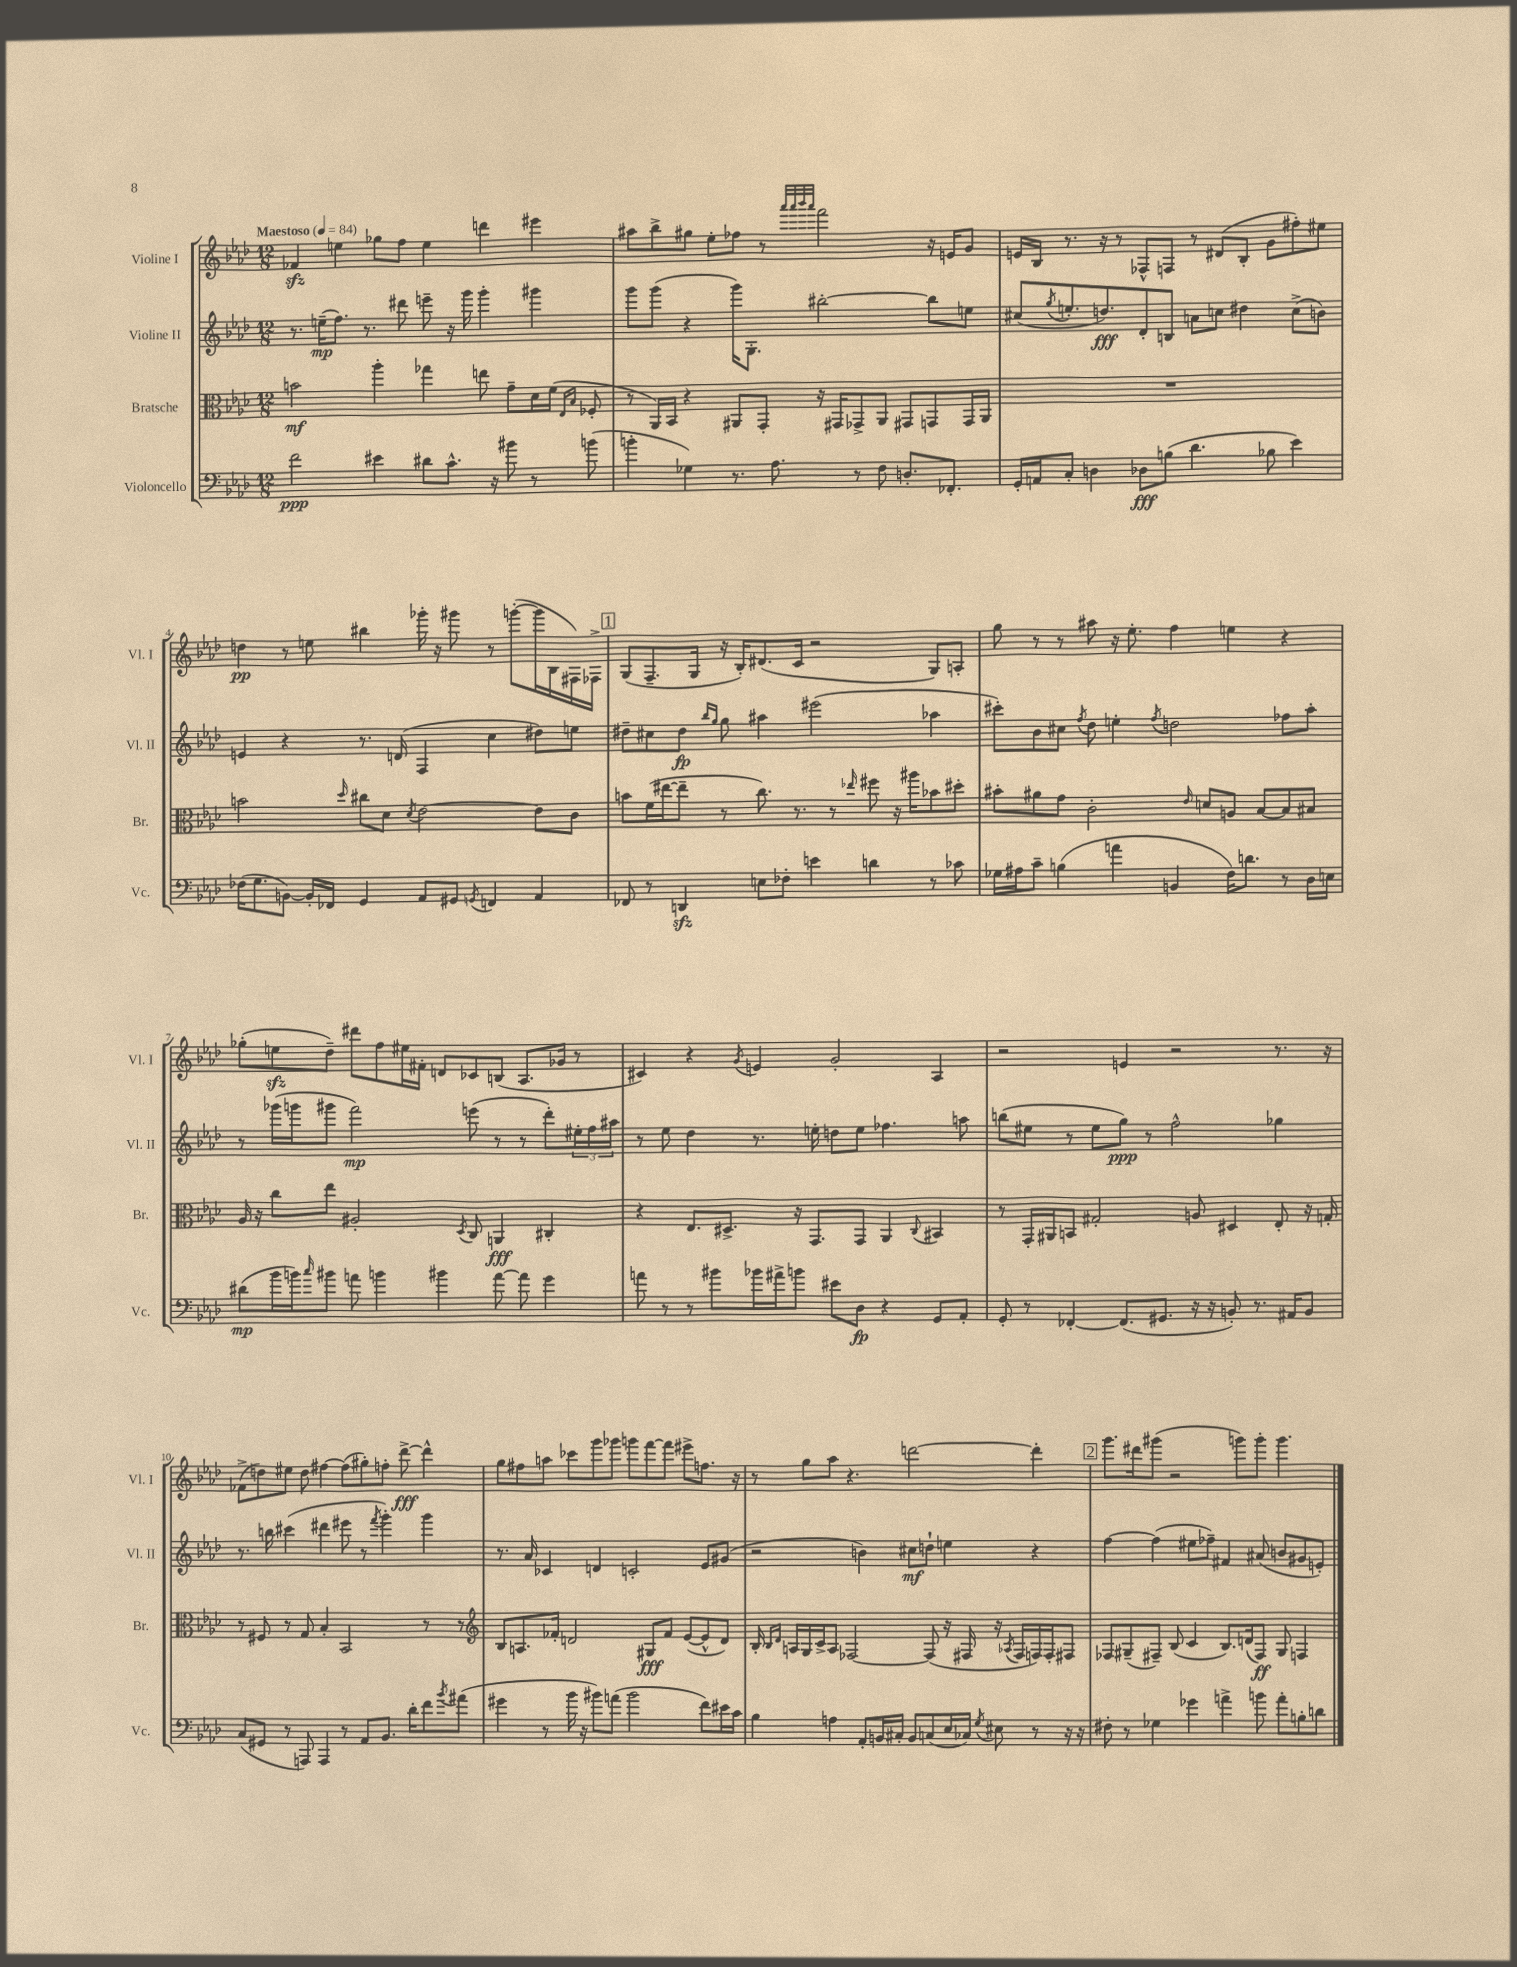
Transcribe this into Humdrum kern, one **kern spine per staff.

**kern	**kern	**kern	**kern
*staff4	*staff3	*staff2	*staff1
*clefF4	*clefC3	*clefG2	*clefG2
*k[b-e-a-d-]	*k[b-e-a-d-]	*k[b-e-a-d-]	*k[b-e-a-d-]
*M12/8	*M12/8	*M12/8	*M12/8
*MM84	*MM84	*MM84	*MM84
2f	2b	8.r	4f-
.	.	(16ee~	.
.	.	8.ff)	4ee
.	.	8.r	.
4e#	4aa-'	.	8gg-
.	.	8ddd#	8ff
8d#	4gg-	8eee~	4ee
8.c^^	.	16r	.
.	.	16ggg	.
.	8ee	4ggg'	4ddd
16r	.	.	.
8b#	8g~	.	.
8r	16d-	4ggg#	4eee#
.	(16f	.	.
.	16qqE-	.	.
.	16qqB-	.	.
(8b	8F-'	.	.
=	=	=	=
4b'	8r	8ggg	8aa#
.	16AA-)	(8ggg	8bb-^
.	16BB-	.	.
4G-)	4r	4r	8gg#
.	.	.	8ee-'
8.r	8AA#	16ggg)	8ff-
.	.	8.G'	.
.	8GG'	.	8r
8.A-	.	.	.
.	.	.	32qqaaa-
.	.	.	32qqaaa-
.	.	.	32qqbbb-
.	.	.	32qqaaa-
.	16r	[2bb#'	2fff
.	16GG#	.	.
8r	8GG-^	.	.
8F	8AA#	.	.
8.D'	8GG#	.	.
.	8GG	8bb#]	16r
8.FF-'	.	.	16e
.	16GG	8ee	8g
.	16AA#	.	.
=	=	=	=
16GG'	1.r	(8cc#	16e
16AA	.	.	16B-
.	.	8qgg	.
8C'	.	8.ee'	8.r
4D	.	.	.
.	.	8.dd)	16r
.	.	.	8r
8D-	.	8d-'	8F-^^
(8B	.	8B	8F
4.d-	.	8a	8r
.	.	8cc	(8d#
.	.	4dd#	8B-'
8B-	.	.	8g
4e-)	.	(8cc^	8ff#')
.	.	8b)	8ee#
=	=	=	=
(16F-	2b	4e	4dd
8.G	.	.	.
[8BB)	.	4r	8r
16BB']	.	.	8ee
16FF-	.	.	.
.	16qqdd-	.	.
4GG	8cc#	8.r	4bb#
.	8d-	.	.
.	.	(16d	.
.	8qd-	.	.
8AA-	[2e-	4F	16ggg-'
.	.	.	16r
8GG#	.	.	8ggg#
8qGG	.	.	.
4FF	.	4cc	8r
.	.	.	([8ggg'
4AA-	8e-]	8dd#)	16ggg]
.	.	.	16B-
.	8c	8ee	16F#)
.	.	.	16F-^
=	=	=	=
8FF-	8b	8dd#~	(8G
8r	(16f	8cc#	8.F~
.	[16ee#	.	.
4DD	8ee#~]	8dd#	.
.	.	.	16G
.	.	16qqbb-	.
.	.	16qqgg	.
.	8r	8gg	16r
.	.	.	16B-')
8E	8.cc)	4aa#	(8.d#
8F-'	.	.	.
.	8.r	.	16c
4e	.	(2eee#	2r
.	8r	.	.
.	16qqee-	.	.
4d	8ff#	.	.
.	16r	.	.
.	16aa#	.	.
8r	8b-	4aa-	8G)
8c-	8dd#'	.	8A'
=	=	=	=
16G-	8b#'	8ccc#')	8gg
16A#	.	.	.
8c~	8a#	8b-	8r
(4B	8g	8cc#	8r
.	.	8qff	.
.	2c'	8dd-	8aa#
4a	.	4ee'	16r
.	.	.	8.ee-'
.	.	8qff	.
4BB	.	2dd	4ff
.	16qqe-	.	.
.	8d	.	.
16F)	8A	.	4ee
8.d	.	.	.
.	[8B-	.	.
8r	8B-]	8ff-	4r
16D-	8B#	8aa-'	.
16E	.	.	.
=	=	=	=
(8d#	16A-	8r	(8gg-'
.	16r	.	.
16b-	8cc	(16ggg-	8ee
16b)	.	16ggg	.
16qqcc	.	.	.
8b#	8ee-	8ggg#	8dd-~)
8a	2A#'	2fff)	8ddd#
4b	.	.	8ff
.	.	.	16ee#
.	.	.	16f#'
4b#	.	.	8d
.	8qD-	.	.
.	8C	(8eee	8c-
[8a	4AA	8r	(8B
8a]	.	8r	8.A-
4g	4C#'	8ddd-')	.
.	.	.	16g-
.	.	24ee#'	8r
.	.	24ff	.
.	.	24aa#	.
=	=	=	=
8a	4r	8r	4c#)
8r	.	8ee-	.
8r	8.E-	4dd-	4r
8b#	.	.	.
.	8.D#^	.	.
.	.	.	8qg
16b-	.	8.r	4e
16a#^	.	.	.
8b	16r	.	.
.	8.GG	16ee'	.
8e#	.	8dd	2g'
8D-	8GG	8ee	.
4r	4AA-	4.ff-	.
.	8qqC	.	.
8GG	4BB#	.	4A-
8AA-'	.	8aa	.
=	=	=	=
8GG'	8r	(8bb	2r
8r	16GG'	8ee#	.
.	16AA#	.	.
[4FF-'	8BB	8r	.
.	2G#'	8ee#	.
(8.FF-]	.	8gg)	4e
.	.	8r	.
8.GG#	.	.	.
.	.	2ff^^	2r
16r	8A	.	.
16r	.	.	.
8BB')	4D#	.	.
8.r	.	.	.
.	8E-'	4gg-	8.r
16AA#	.	.	.
8BB	16r	.	.
.	16G'	.	16r
=	=	=	=
(8C	8r	8.r	(8f-^
8GG#	8F#	.	8dd)
.	.	16bb	.
8r	8r	(4ccc#	8ee#
8AAA)	8G	.	8dd
4AAA	4B-'	4ddd#	[4ff#
8r	2BB-	8eee#	(8ff#]
8AA-	.	8r	8gg#')
.	.	8qfff	.
8.BB-	.	4ggg')	8ff'
.	.	.	[8ddd-^
16d-'	.	.	.
8f	8r	4ggg	4ddd-^^]
8qb-	.	.	.
(8a#	8r	.	.
=	=	=	=
*	*clefG2	*	*
4g#	8B-	8.r	8gg
.	8.A	.	8ff#
.	.	16a-	.
8r	.	4c-	8aa
.	16f-'	.	.
16b-	2d	.	8ccc-
16r	.	.	.
8b#)	.	4d	8ggg
(8a	.	.	8ggg-
2b#	.	2c'	8ggg
.	8G#	.	[8fff
.	8f-	.	8fff]
.	([8e-	.	8eee#^
8f)	8e-^^]	8e-	8.ff
16e#	8d)	(8g#	.
16c	.	.	16r
=	=	=	=
4B-	16B-'	2r	8r
.	16qqB-	.	.
.	16qqd-	.	.
.	16A	.	.
.	16G	.	8gg
.	16c^	.	.
4A	8A	.	8aa-
.	[2F-	.	4.r
8AA-'	.	4b)	.
16BB	.	.	.
16C#'	.	.	.
8BB	.	8cc#	[2ddd
(8C	(8F-]	8dd`	.
16E-	16r	4ee	.
16C-)	16F#	.	.
8qG	.	.	.
8E#	16r	.	.
.	8qA-	.	.
.	16F#	.	.
8r	16F)	4r	4ddd']
.	16F'	.	.
16r	8F#	.	.
16r	.	.	.
=	=	=	=
8F#'	8F-	[4ff	8.ggg
8r	(8G#~	.	.
.	.	.	16ddd#
4G-	8F#~)	(4ff]	(8ggg#
.	(8B-	.	2r
4g-	4c	8ee#	.
.	.	8ff-~)	.
4a^	8.B-)	4f#	.
.	.	.	8ggg)
.	(16d	.	.
8b	8F#)	(8a#	8ggg'
8a'	8G#	8b	4.ggg
8B'	4F	8g#	.
8d	.	8e')	.
==	==	==	==
*-	*-	*-	*-
